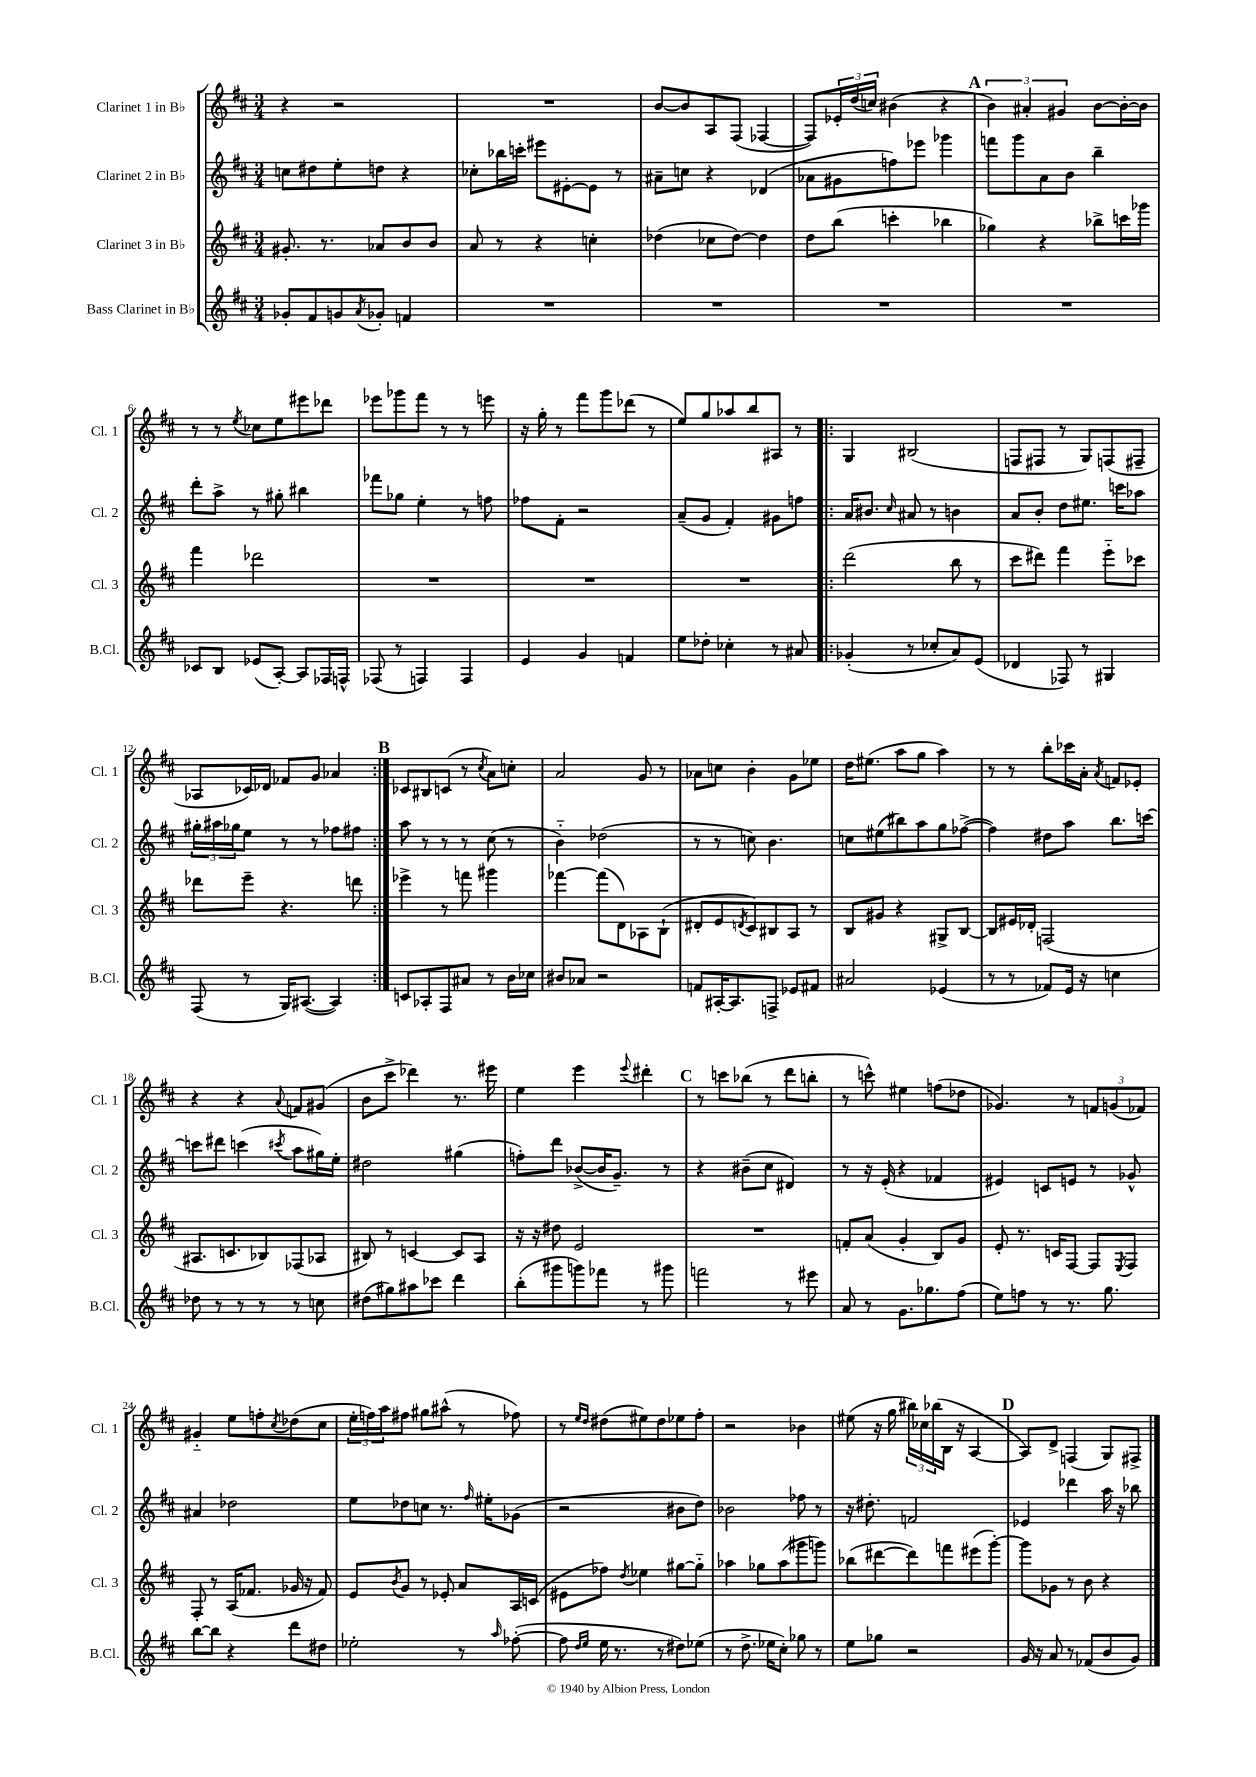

**kern	**kern	**kern	**kern
*part4	*part3	*part2	*part1
*staff4	*staff3	*staff2	*staff1
*I"Bass Clarinet in B♭	*I"Clarinet 3 in B♭	*I"Clarinet 2 in B♭	*I"Clarinet 1 in B♭
*I'B.Cl.	*I'Cl. 3	*I'Cl. 2	*I'Cl. 1
*clefG2	*clefG2	*clefG2	*clefG2
*k[f#c#]	*k[f#c#]	*k[f#c#]	*k[f#c#]
*M3/4	*M3/4	*M3/4	*M3/4
=1	=1	=1	=1
8g-X'/L	8.g#X'/	8ccn\L	4r
8f#/	.	8dd#X\	.
.	8.r	.	.
8gn/	.	8ee'\	2r
8qa/	.	.	.
8g-X'/J	8a-X/L	8ddn\J	.
4fn/	8b/	4r	.
.	8b/J	.	.
=2	=2	=2	=2
2.r	8a/	8cc-X'\L	2.r
.	8r	16bb-X\L	.
.	.	16cccn'\JJ	.
.	4r	8eee#X\L	.
.	.	[8e#X'\	.
.	4ccn'\	8e#\J]	.
.	.	8r	.
=3	=3	=3	=3
2.r	(4dd-X\	8a#X~\L	[8b/L
.	.	8ccn\J	8b/]
.	8cc-X\L	4r	8A/
.	[8dd-\J)	.	(8F#/J
.	4dd-\]	(4d-X/	[4F-X/
=4	=4	=4	=4
2.r	8dd\L	8a-X\L	8F-/L])
.	(8bb\J	8g#X\	24e-X'/L
.	.	.	(24dd/
.	.	.	24ccn/JJ)
.	4cccn'\	8ffn\)	(4b#X\
.	.	8eee-X\J	.
.	4bb-X\	4ggg-X\	4r
!!LO:REH:place=s1:t=A
=5	=5	=5	=5
2.r	4gg-X\)	8fffn\L	6b\)
.	.	8ggg\	.
.	.	.	6a#X'/
.	4r	8a\	.
.	.	.	6g#X/
.	.	8b\J	.
.	8bb-X^\L	4bb~\	[8b\L
.	16cccn\L	.	16b'\L_
.	16ggg-X\JJ	.	16b\JJ]
!!LO:LB:g=z
=6	=6	=6	=6
8c-X/L	4fff#\	8ddd'\L	8r
8B/J	.	8aa^\J	8r
.	.	.	8qee/
(8e-X/L	2ddd-X\	8r	8cc-X\L
[8A'/J)	.	8gg#X'\	8ee\
8A/L]	.	4bb#X\	8eee#X\
16F-X/L	.	.	8ddd-X\J
16Fn^^/JJ	.	.	.
=7	=7	=7	=7
(8F-X/	2.r	8fff-X\L	8eee-X\L
8r	.	8gg-X\J	8ggg-X\
4Fn/)	.	4ee'\	8fff#\J
.	.	.	8r
4F/	.	8r	8r
.	.	8ffn\	8eeen\
=8	=8	=8	=8
4e/	2.r	8ff-X\L	16r
.	.	.	16gg'\
.	.	8f#'\J	8r
4g/	.	2r	8fff#\L
.	.	.	8ggg\
4fn/	.	.	(8ddd-X\J
.	.	.	8r
=9	=9	=9	=9
8ee\L	2.r	(8a~/L	8ee/L)
8dd-X'\J	.	8g/J	8gg/
4cc-X'\	.	4f#'/)	8aa-X/
.	.	.	8bb/
8r	.	8g#X\L	8A#X/J
8a#X/	.	8ffn\J	8r
=10!|:	=10!|:	=10!|:	=10!|:
(4g-X'/	(2ddd\	16a/KL	4G/
.	.	8.b#X/J	.
.	.	16qqcc#/	.
8r	.	8a#X/	(2B#X/
8cc-X'/L	.	8r	.
8a/)	8bb\	4bn\	.
(8e/J	8r	.	.
=11	=11	=11	=11
4d-X/	8ccc#\L	8a/L	8Fn/L
.	8ddd#X\J)	8b'/J	8F#X/J
8F-X/)	4fff#\	8dd\L	8r
8r	.	8.ee#X\J	8G/L)
4G#X/	8eee\L	.	(8Fn/
.	.	16cccn\KL	.
.	8ccc-X\J	8aa-X\J	8F#X~/J
!!LO:LB:g=z
=12	=12	=12	=12
(8F#/	8ddd-X\L	24gg#X'\LL	8A-X/L
.	.	24aa#X\	.
.	.	24gg-X\J	.
8r	8eee~\J	8ee\J	16c-X/L)
.	.	.	16d-X/JJ
16G/KL)	4.r	8r	8f-X/L
([8.A#X/J	.	.	.
.	.	8r	8g/J
4A#/])	.	8ff-X\L	4a-X/
.	8dddn\	8ff#X\J	.
!!LO:REH:place=s1:t=B
=13:|!	=13:|!	=13:|!	=13:|!
8cn/L	4eee-X^\	8aa\	8c-X/L
8A-X'/	.	8r	8B#X/
8F#/	8r	8r	(8cn/J
8a#X/J	8fffn\	8r	8r
.	.	.	8qcc#/
8r	4ggg#X\	(8cc#\	8a\L)
16b\LL	.	8r	8ccn'\J
16cc-X\JJ	.	.	.
=14	=14	=14	=14
8b#X/L	[4fff-X\	4b\)	2a/
8a-X/J	.	.	.
2r	(8fff-\L]	(2dd-X\	.
.	8d\)	.	.
.	8A-X\	.	8g/
.	(8B`\J	.	8r
=15	=15	=15	=15
8fn/L	8d#X'/L	8r	8a-X\L
[16A#X'/K	8e/	8r	8ccn\J
8.A#/]	.	.	.
.	8qdn/	.	.
.	8c#/)	8ccn\)	4b'\
8Fn^/J	8B#X/	4.b\	.
8e-X/L	8A/J	.	8g\L
8f#X/J	8r	.	8ee-X\J
=16	=16	=16	=16
2a#X/	8B/L	8ccn\L	16dd\KL
.	.	.	(8.ee#X\J
.	8g#X/J	(8ee#X\	.
.	4r	8bb#X\)	8aa\L
.	.	8aa\	8gg\J
(4e-X/	8G#X^/L	8gg\	4aa\)
.	[8B/J	([8ff-X^\J	.
=17	=17	=17	=17
8r	8B/L]	4ff-\])	8r
8r	16e#X/L	.	8r
.	16d-X'/JJ	.	.
8f-X/L)	(2Fn/	8dd#X\L	8bb'\L
16e/Jk	.	8aa\J	16ccc-X\L
16r	.	.	16a'\JJ
.	.	.	8qa/
4ccn\	.	8.bb\L	8fn/L
.	.	.	8e-X'/J
.	.	[16cccn\Jk	.
!!LO:LB:g=z
=18	=18	=18	=18
8dd-X\	8.A#X/L	8cccn\L]	4r
8r	.	8ddd#X\J	.
.	8.cn/	.	.
8r	.	(4cccn\	4r
8r	8B-X/)	.	.
.	.	8qccc#X/	8qqa/
8r	(8F-X/	8aa\L	8fn/L
8ccn\	8A-X/J	16gg#X\L)	(8g#X/J
.	.	16ee'\JJ	.
=19	=19	=19	=19
(8dd#X\L	8B#X/)	2dd#X\	8b\L
8gg#X\)	8r	.	8ccc#^\J
8aa#X\	[4cn/	.	4ddd-X\)
8ccc-X\J	.	.	.
4ddd\	8c/L]	(4gg#X\	8.r
.	8A/J	.	.
.	.	.	16eee#X\
=20	=20	=20	=20
(8bb'\L	16r	8ffn'\L)	4ee\
.	16r	.	.
8ggg#X\	8dd#X\	8ddd\J	.
8gggn\)	2e/	([8b-X^/L	4eee\
8fff-X\J	.	16b-/K]	.
.	.	8.g~/J)	.
.	.	.	8qqeee/
8r	.	.	4ddd#X'\
8ggg#X\	.	8r	.
!!LO:REH:place=s1:t=C
=21	=21	=21	=21
2fffn\	2.r	4r	8r
.	.	.	8cccn\L
.	.	(8b#X~\L	(8bb-X\J
.	.	8cc#\J	8r
8r	.	4d#X/)	8ddd\L
8eee#X\	.	.	8bbn'\J
=22	=22	=22	=22
8a/	8fn'/L	8r	8r
8r	(8a/J	16r	8cccn^^\)
.	.	(16e'/	.
8.g\L	4g'/	4r	4ee#X\
8.gg-X\	.	.	.
.	8B/L)	4f-X/	(8ffn\L
(8ff#\J	8g/J	.	8dd-X\J
=23	=23	=23	=23
8ee\L)	8e'/	4e#X/)	4.g-X/)
8ffn\J	8.r	.	.
8r	.	8cn/L	.
.	16cn/KL	.	.
8.r	[8F#/J	8en/J	8r
.	8F#/L]	8r	12fn/L
8.gg\	.	.	.
.	.	.	(12gn/
.	8qE/	.	.
.	8F#/J	8g-X^^/	.
.	.	.	12f-X/J)
!!LO:LB:g=z
=24	=24	=24	=24
[8bb\L	8F#'/	4a#X/	4g#X/
8bb\J]	8r	.	.
4r	(16A/KL	2dd-X\	8ee\L
.	8.f-X/J	.	.
.	.	.	8ffn'\
.	.	.	8qcc#/
8ddd\L	16g-X/	.	(8dd-X\
.	16r	.	.
8dd#X\J	8f-/)	.	8cc#\J
=25	=25	=25	=25
2ee-X'\	8e/L	8ee\L	24ee'\LL
.	.	.	24ffn\)
.	.	.	24aa\J
.	8qb/	.	.
.	8g/J	8dd-X\	8ff#X\J
.	8r	8ccn\J	8gg#X\L
.	8e-X'/	8.r	(8aa#X^^\J
8r	8a/L	.	8r
.	.	16qqff#/	.
.	.	16ee#X'\KL	.
16qqaa/	.	.	.
([8ff-X'\	16A/L	(8g-X\J	8ff-X\)
.	(16cn/JJ	.	.
=26	=26	=26	=26
8ff-\]	8e#X\L	2r	8r
16qqdd/LL	.	.	16qqee/LL
16qqee/JJ	.	.	16qqdd/JJ
16ee\	8ff-X\J)	.	(8dd#X\L
8.r	.	.	.
.	8qdd/	.	.
.	4ee-X\	.	8ee#X\)
8r	.	.	8dd#\
8dd#X\L)	[8gg#X\L	8b#X\L	8ee-X\
(8ee-X\J	8gg#\J]	8dd\J)	8ff#'\J
=27	=27	=27	=27
8r	4aa-X\	2b-X\	2r
8.dd^\	.	.	.
.	8gg-X\L	.	.
16ee-X\KL	.	.	.
8cc#'\J)	(8aa-\	.	.
8gg-X\	8ggg#X\	8ff-X\	4b-X\
8r	8gggn\J)	8r	.
=28	=28	=28	=28
8ee\L	(8bb-X\L	16r	(8ee#X\
.	.	8.dd#X'\	.
8gg-X\J	[8ddd#X\	.	16r
.	.	.	16gg\
2r	8ddd#\])	2fn/	24bb#X\LL)
.	.	.	24cc-X\
.	.	.	(24bb-X\
.	8fffn\	.	16B\JJ
.	.	.	16r
.	(8eee#X\	.	[4A/
.	[8ggg'\J)	.	.
!!LO:REH:place=s1:t=D
=29	=29	=29	=29
16g/	8ggg\L]	4e-X/	8A/L])
16r	.	.	.
8a/	8g-X\J	.	8d^/J
8r	8r	4ddd-X\	(4Fn/
(8f-X/L	8b\	.	.
8b/	4r	16aa\	8G/L)
.	.	16r	.
8g/J)	.	8bb-X\	8F#X^/J
==	==	==	==
*-	*-	*-	*-
